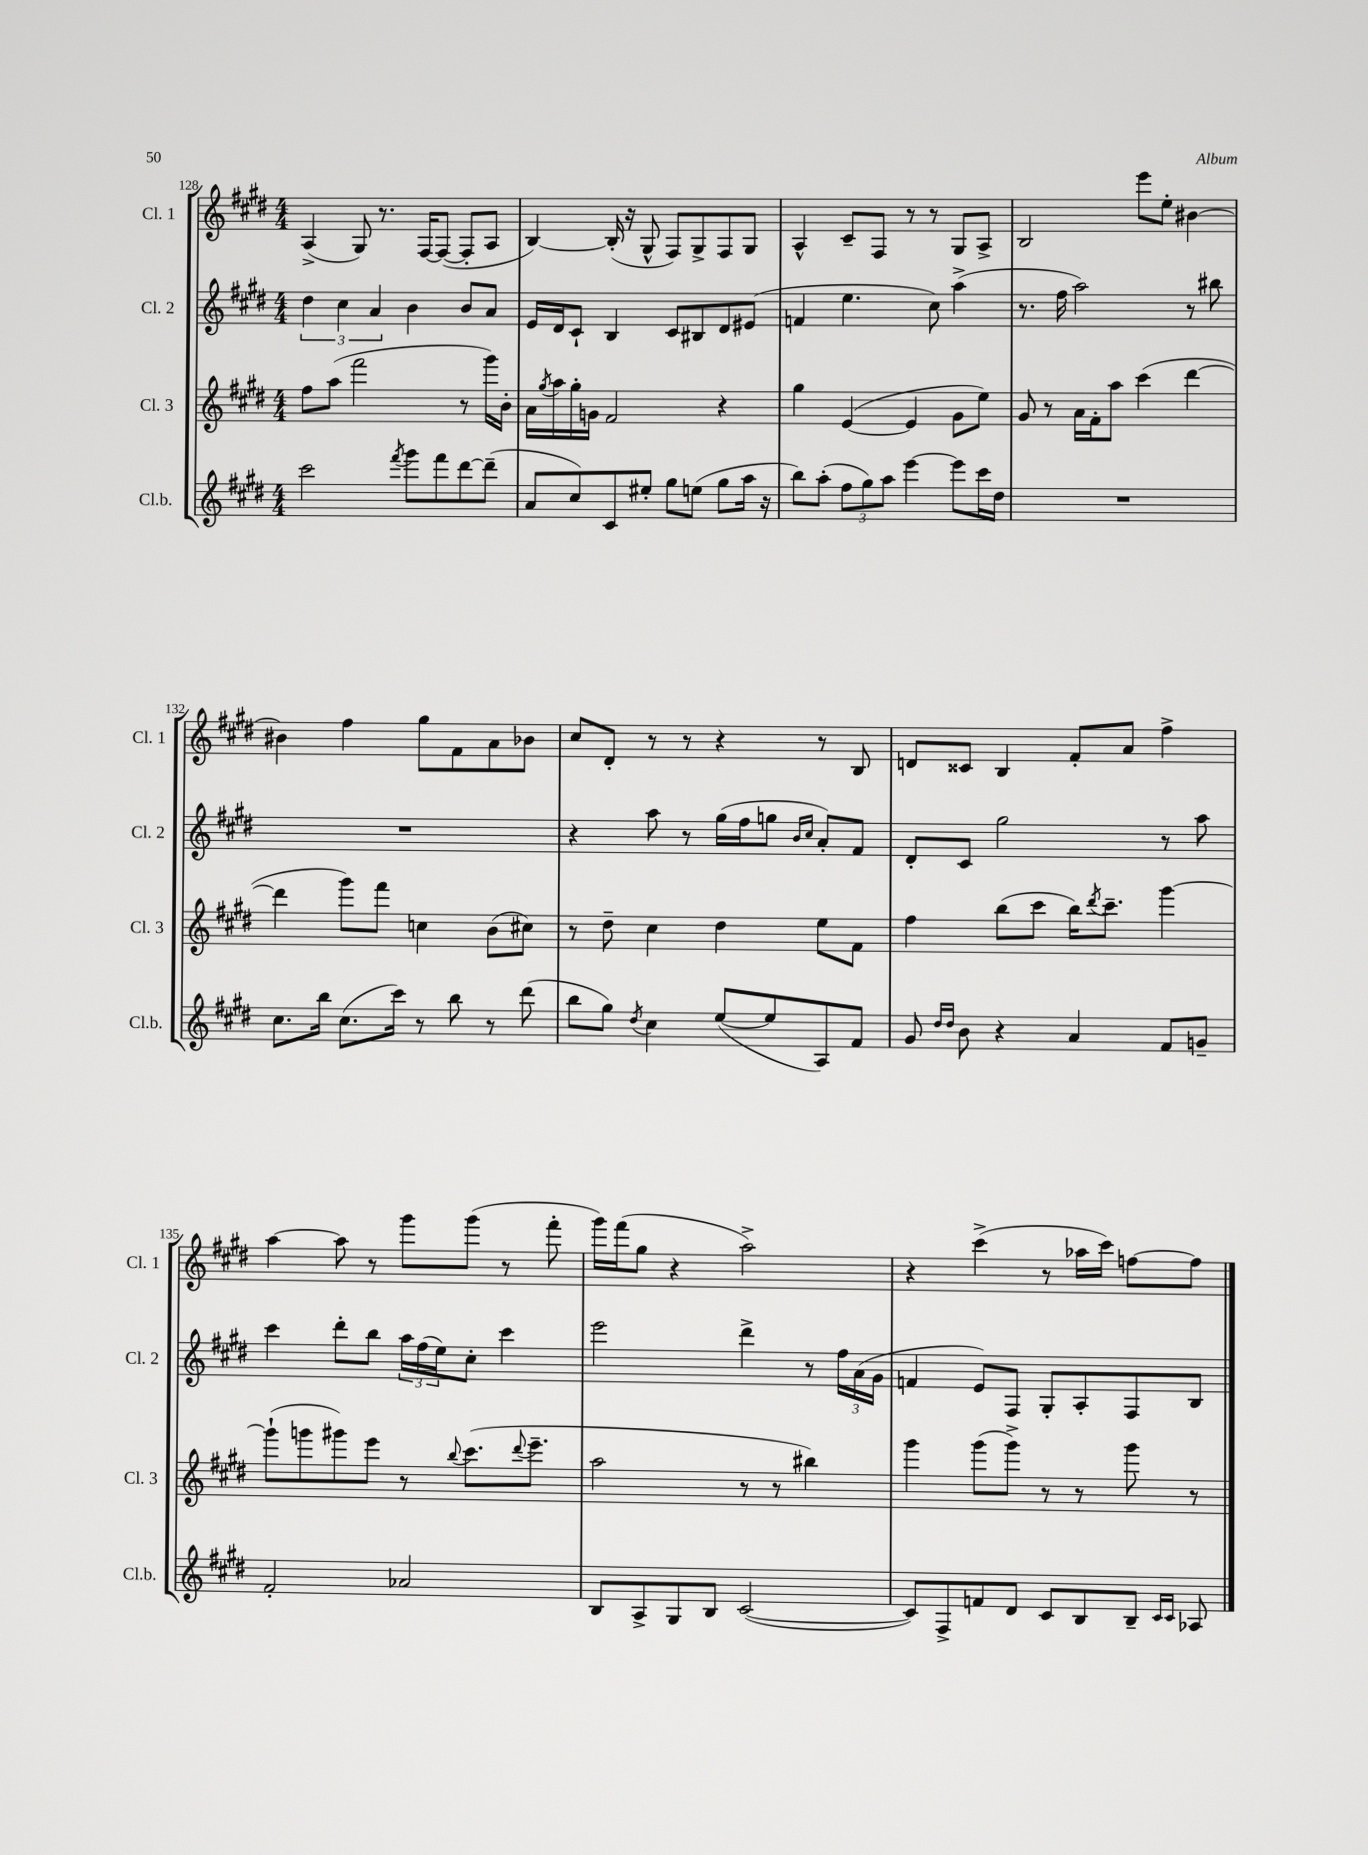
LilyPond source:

<<
\new StaffGroup <<
\new Staff = "s0" \with { instrumentName = "Cl. 1" shortInstrumentName = "Cl. 1" } {
    \clef treble \key e \major \numericTimeSignature \time 4/4
    a4->( gis8) r8. fis16~ fis8~( fis8-. a8 |
    b4~) b16-.( r16 gis8-^ fis8) gis8-> fis8 gis8 |
    a4-^ cis'8-- fis8 r8 r8 gis8 a8-> |
    b2 e'''8 e''8-. bis'4~ |
    bis'4 fis''4 gis''8 fis'8 a'8 bes'8 |
    cis''8 dis'8-. r8 r8 r4 r8 b8 |
    d'8 cisis'8 b4 fis'8-. a'8 fis''4-> |
    a''4~ a''8 r8 gis'''8 gis'''8( r8 fis'''8-. |
    gis'''16) fis'''16( gis''8 r4 a''2->) |
    r4 cis'''4->( r8 aes''16 cis'''16) f''8~ f''8 \bar "|." |
}
\new Staff = "s1" \with { instrumentName = "Cl. 2" shortInstrumentName = "Cl. 2" } {
    \clef treble \key e \major \numericTimeSignature \time 4/4
    \tuplet 3/2 { dis''4 cis''4 a'4 } b'4 b'8 a'8 |
    e'16 dis'16 cis'8-! b4 cis'8 bis8 dis'8 eis'8( |
    f'4 e''4. cis''8) a''4->( |
    r8. fis''16 a''2) r8 bis''8 |
    R1 |
    r4 a''8 r8 gis''16( fis''16 g''8 \grace { b'16 cis''16 } a'8-.) fis'8 |
    dis'8-. cis'8 gis''2 r8 a''8 |
    cis'''4 dis'''8-. b''8 \tuplet 3/2 { a''16 fis''16( e''16) } cis''8-. cis'''4 |
    e'''2 dis'''4-> r8 \tuplet 3/2 { fis''16 a'16( gis'16 } |
    f'4 e'8) fis8 gis8-. a8-. fis8 b8 \bar "|." |
}
\new Staff = "s2" \with { instrumentName = "Cl. 3" shortInstrumentName = "Cl. 3" } {
    \clef treble \key e \major \numericTimeSignature \time 4/4
    fis''8 a''8( fis'''2 r8 gis'''16) b'16-. |
    a'16 \acciaccatura { gis''8 } a''16 gis''16-. g'16 fis'2 r4 |
    gis''4 e'4~( e'4 gis'8 e''8) |
    gis'8 r8 a'16 fis'16-. a''8 cis'''4( dis'''4~ |
    dis'''4 gis'''8) fis'''8 c''4 b'8( cis''8) |
    r8 dis''8-- cis''4 dis''4 e''8 fis'8 |
    fis''4 b''8( cis'''8 b''16) \acciaccatura { dis'''8 } cis'''8.-- gis'''4~ |
    gis'''8-!( g'''8 gis'''8) e'''8 r8 \appoggiatura { b''8 } cis'''8.( \appoggiatura { dis'''8 } e'''8.-- |
    a''2 r8 r8 bis''4) |
    gis'''4 gis'''8( gis'''8->) r8 r8 gis'''8 r8 \bar "|." |
}
\new Staff = "s3" \with { instrumentName = "Cl.b." shortInstrumentName = "Cl.b." } {
    \clef treble \key e \major \numericTimeSignature \time 4/4
    cis'''2 \acciaccatura { fis'''8 } gis'''8 fis'''8 dis'''8~ dis'''8--( |
    a'8 cis''8) cis'8 eis''8-. gis''8 e''8( gis''8 a''16 r16 |
    b''8) a''8-.( \tuplet 3/2 { fis''8 gis''8) a''8 } e'''4~ e'''8 cis'''16 dis''16 |
    R1 |
    cis''8. b''16 cis''8.( cis'''16) r8 b''8 r8 dis'''8( |
    b''8 gis''8) \acciaccatura { dis''8 } cis''4 e''8~( e''8 a8) fis'8 |
    gis'8 \grace { dis''16 dis''16 } b'8 r4 a'4 fis'8 g'8-- |
    fis'2-. aes'2 |
    b8 a8-> gis8 b8 cis'2~( |
    cis'8) fis8-> f'8 dis'8 cis'8 b8 b8-- \grace { cis'16 cis'16 } aes8 \bar "|." |
}
>>
>>
\layout { \context { \Score currentBarNumber = #128 } }
